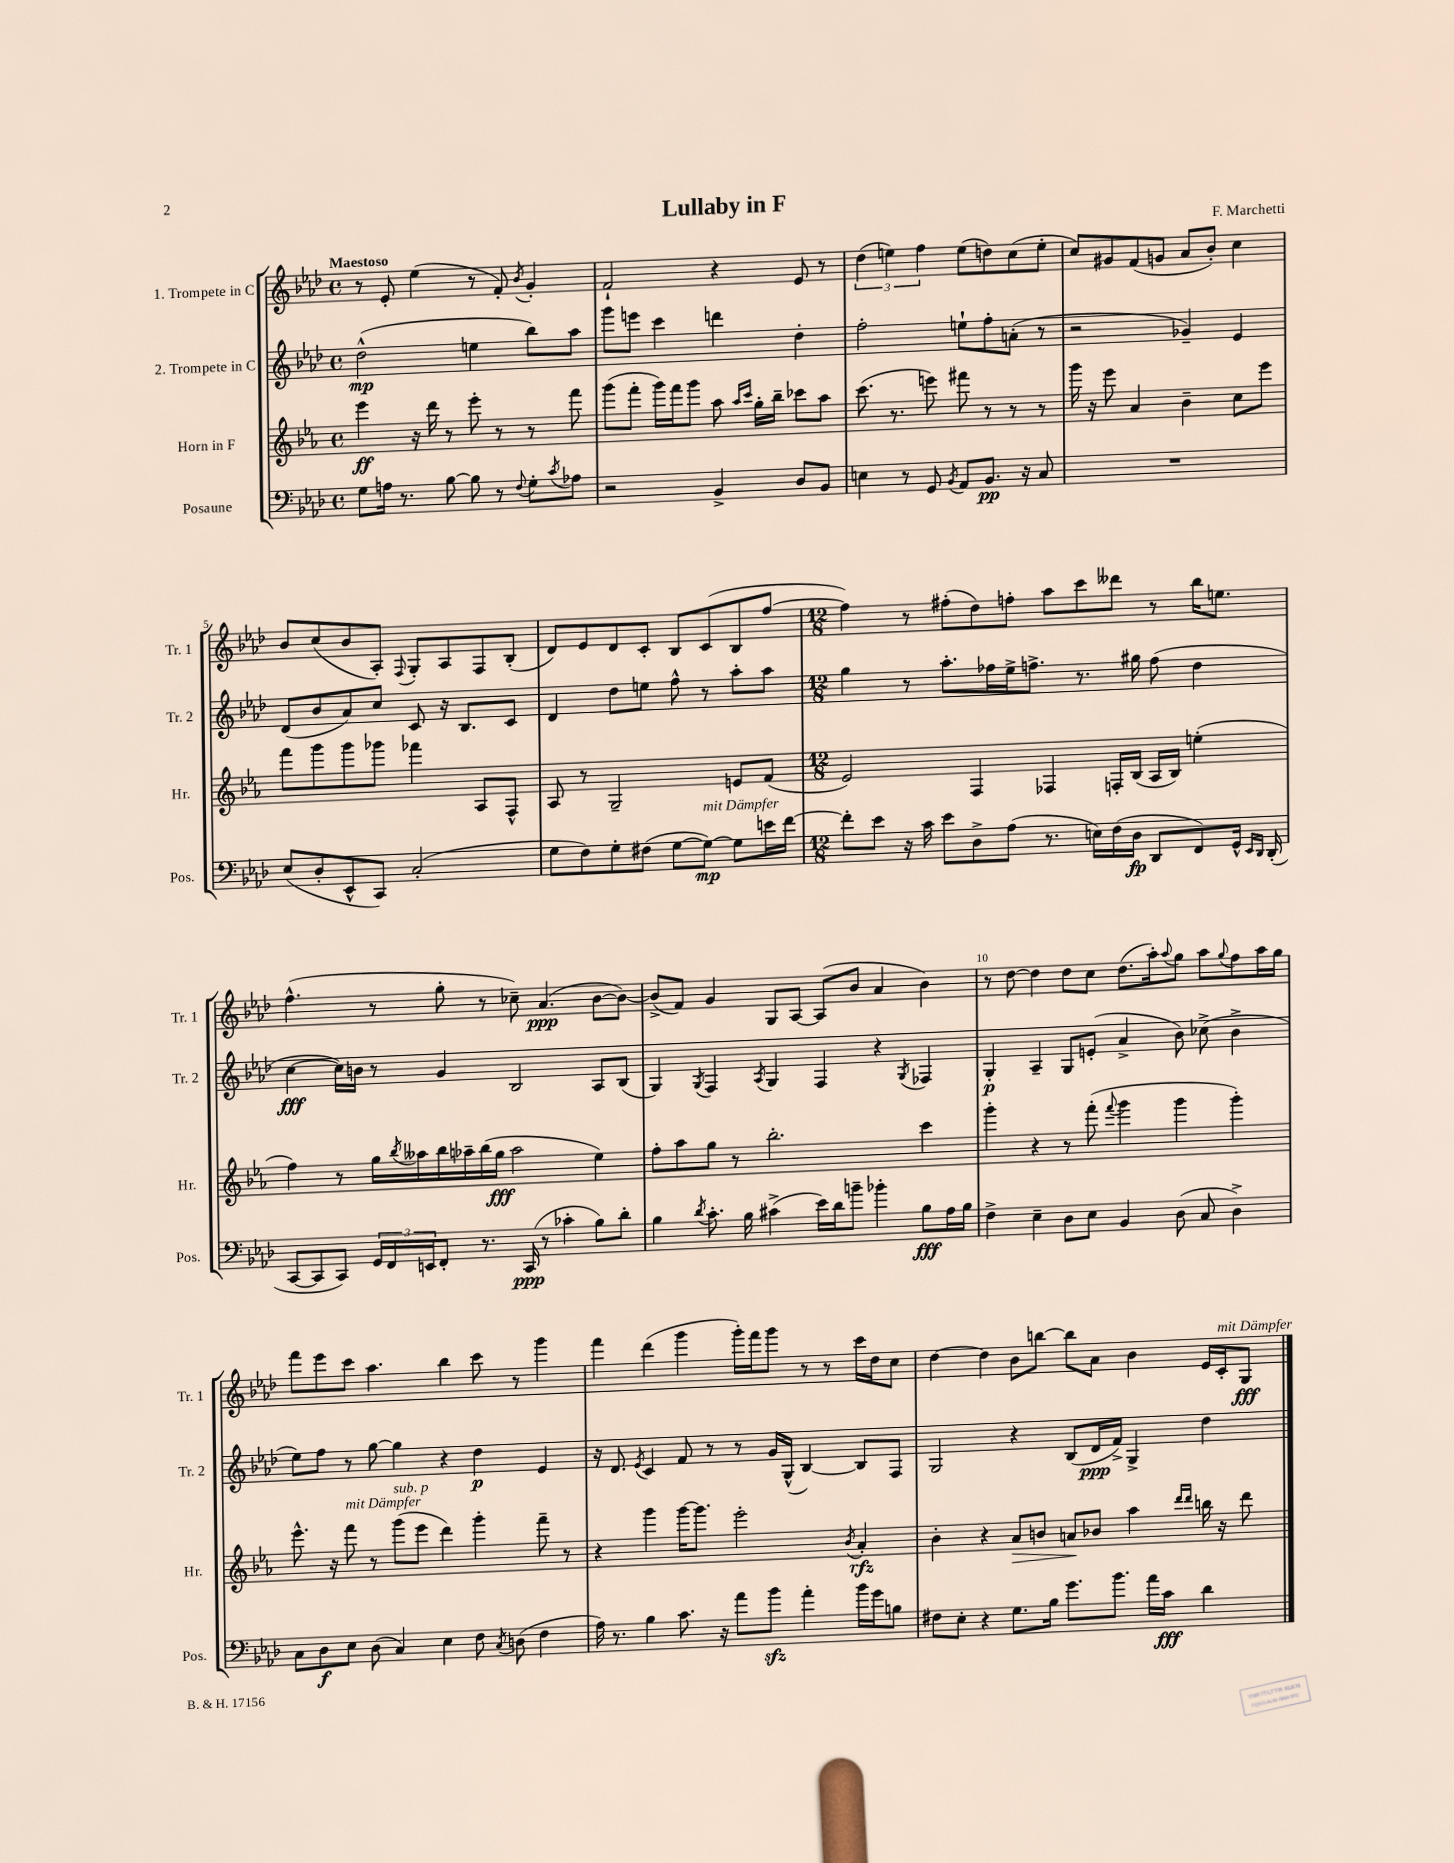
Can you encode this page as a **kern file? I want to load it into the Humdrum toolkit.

**kern	**kern	**kern	**kern
*staff4	*staff3	*staff2	*staff1
*clefF4	*clefG2	*clefG2	*clefG2
*k[b-e-a-d-]	*k[b-e-a-]	*k[b-e-a-d-]	*k[b-e-a-d-]
*M4/4	*M4/4	*M4/4	*M4/4
*met(c)	*met(c)	*met(c)	*met(c)
8G\L	4eee-\	(2dd-^^\	8r
16A\Jk	.	.	8e-'/
8.r	.	.	.
.	16r	.	(4ee-\
.	16ddd\	.	.
[8B-\	8r	.	.
8B-\]	8eee-'\	4ee\	8r
8r	8r	.	8f'/)
8qqF/	.	.	8qb-/
8G'\L	8r	8bb-\L)	4g'/
8qc/	.	.	.
8A-\J	8fff\	8aa-\J	.
=	=	=	=
2r	(8ggg\L	8ggg\L	2f`/
.	8fff'\J	8eee\J	.
.	16ggg\LL)	4ccc\	.
.	16fff\J	.	.
.	8ggg\J	.	.
4BB-^/	8aa-\	4ddd\	4r
.	16qqaa-/LL	.	.
.	16qqccc/JJ	.	.
.	16gg'\LL	.	.
.	16bb-~\JJ	.	.
8D-/L	8ccc-\L	4dd-'\	8e-/
8BB-/J	8aa-\J	.	8r
=	=	=	=
4E\	(8.ccc\	2ff'\	(6dd-\
.	.	.	6ee\)
.	8.r	.	.
8r	.	.	.
.	.	.	6ff\
8GG/	8eee\)	.	.
8qBB-/	.	.	.
8AA-/L	8fff#\	8ee`\L	(8ee\L
8.BB-/J	8r	8ff'\	8dd\)
.	8r	(8a'\J	(8cc\
16r	.	.	.
8C/	8r	8r	8ee'\J
=	=	=	=
1r	16ggg\	2r	8cc/L)
.	16r	.	.
.	8eee-\	.	8g#/
.	4a-/	.	(8f/
.	.	.	8g/J
.	4b-~\	4g-~/)	8a-/L
.	.	.	8b-'/J)
.	8cc\L	4e-/	4cc\
.	8eee-\J	.	.
=	=	=	=
(8E-/L	8fff\L	(8d-/L	8b-/L
8D-'/	8ggg\	8b-/	(8cc/
8EE-^^/	8ggg\	8a-/)	8b-/
8CC/J)	8ggg-\J	8cc/J	8A-'/J)
.	.	.	8qqF/
(2C'/	4fff-\	8c/	8G'/L
.	.	16r	8A-/
.	.	8.B-/L	.
.	8A-/L	.	8F/
.	8F^^/J	8c/J	(8B-'/J
=	=	=	=
8G\L	8A-/	4d-/	8d-/L)
8F\)	8r	.	8e-/
8G'\	2G~/	8dd-\L	8d-/
(8F#\J	.	8ee\J	8c'/J
[8G\L	.	8ff^^\	8B-/L
8G\_J)	.	8r	(8c/
8G\]L	8e/L	8aa-'\L	8B-/
16e\L	(8f/J	8aa-\J	[8ff/J
[16f\JJ	.	.	.
=	=	=	=
*M12/8	*M12/8	*M12/8	*M12/8
8f'\]L	2e-/)	4gg\	4ff\])
8e-\J	.	.	.
16r	.	8r	8r
16c\	.	.	.
8e-\L	.	8.aa-'\L	(8ff#'\L
8D-^\	4F/	.	8dd-\)
.	.	16ff-\L	.
(8A-\J	.	16ee-^\J	8ff'\J
.	.	8.ff^\J	.
8.r	4F-/	.	8aa-\L
.	.	8.r	8ccc\
16E\LL)	.	.	.
(16F\	16F'/LL	.	8ddd--\J
16D-\JJ	(16B-/JJ	16gg#\	.
8DD-/L	16A-/LL	(8ff\	8r
.	16B-/JJ)	.	.
8FF/)	(4ee'\	4dd-\	16bb-\LK
.	.	.	8.ee\J
16GG^^/Jk	.	.	.
16qqEE-/LL	.	.	.
16qqDD-/JJ	.	.	.
(16DD-'/	.	.	.
=	=	=	=
[8CC/L	4ff\)	[4cc\	(4.ff^^\
8CC/]	.	.	.
8CC/J)	8r	16cc\]LL)	.
.	.	16b\JJ	.
24GG/LL	16gg\LL	8r	8r
24FF/	.	.	.
.	8qbb-/	.	.
.	16aa--\	.	.
24EE/J	.	.	.
8FF'/J	16bb-\	4g/	8gg'\
.	16aa-~\	.	.
8.r	(16bb-\	.	8r
.	16gg\JJ	.	.
.	2aa-\	2B-/	8cc-~\)
(16CC/	.	.	.
8r	.	.	(4.a-/
4c-'\	.	.	.
8B-\L)	4ee-\)	8A-/L	[8b-\L
8d-'\J	.	(8B-/J	8b-\_J)
=	=	=	=
4B-\	8ff'\L	4G/)	(8b-^/]L
.	8aa-\	.	8f/J)
8qd-/	.	8qG/	.
8.c'\	8gg\J	4F/	4g/
.	8r	.	.
16B-\	.	.	.
.	.	8qA-/	.
(4c#^\	2.bb-'\	4G/	8G/L
.	.	.	[8A-/J
16e-\LL)	.	4F/	(8A-/]L
16d-\J	.	.	.
8b~\J	.	.	8b-/J
4b-'\	.	4r	4a-/
.	.	8qG/	.
8B-\L	4ccc\	4F-/	4b-\)
16A-\L	.	.	.
16B-\JJ	.	.	.
=	=	=	=
4F^\	4ggg'\	4G'/	8r
.	.	.	[8dd-\
4E-~\	4r	4A-~/	4dd-\]
8D-\L	8r	8G/L	8dd-\L
8E-\J	(8fff'\	(8e'/J	8cc\J
.	8qqfff/	.	.
4BB-/	4ggg\	4a-^/	(8.dd-\L
.	.	.	16aa-'\k)
.	.	.	8qqaa-/
(8D-\	4ggg\	8b-\)	8gg\J
8C/	.	(8cc-^\	8aa-\L
.	.	.	8qqgg/
4D-^\)	4ggg'\)	4b-^\	8ff\
.	.	.	16aa-\L
.	.	.	16gg\JJ
=	=	=	=
8C\L	8.eee-^^\	8ee-\L)	8fff\L
8D-\	.	8ff\J	8eee-\
.	16r	.	.
8E-\J	8fff\	8r	8ccc\J
(8D-\	8r	[8gg\	4.aa-\
4C/)	(8ggg\L	4gg\]	.
.	8eee-\J	.	.
4E-\	4ddd\)	4r	4bb-\
8F\	4ggg'\	4dd-\	8ccc\
8qC/	.	.	.
(8D\	.	.	8r
4F\	8fff~\	4e-/	4ggg\
.	8r	.	.
=	=	=	=
16A-\)	4r	16r	4fff\
8.r	.	8.d-/	.
.	.	8qe-/	.
4B-\	4ggg\	4c/	(4ddd-\
8.c\	[16ggg\LK	8f/	4ggg\
.	8.ggg\]J	.	.
.	.	8r	.
16r	.	.	.
8a-\L	2eee-'\	8r	16ggg'\LL)
.	.	.	16fff\J
8b-\J	.	16g/LL	8ggg\J
.	.	(16G^^/JJ	.
4a-'\	.	[4B-/)	8r
.	.	.	8r
.	8qb-/	.	.
16b-\LL	4a-'/	8B-/]L	16ccc\LL
16g\J	.	.	16dd-\J
8B\J	.	8F/J	8cc\J
=	=	=	=
8F#\L	4b-'\	2G/	[4dd-\
8E-'\J	.	.	.
4r	4r	.	4dd-\]
8.G\L	8a-/L	4r	8b-\L
.	8b/J	.	[8bb\J
16B-\Jk	.	.	.
8.g\L	8a/L	(8B-/L	8bb\]L
.	8b-/J	16d-/L	8a-\J
8.b-\J	.	16f^/JJ)	.
.	4aa-\	4G^/	4b-\
16a-\LL	.	.	.
16c\JJ	.	.	.
.	16qqddd/LL	.	.
.	16qqddd/JJ	.	.
4d-\	16bb\	4dd-\	16e-/LL
.	16r	.	16c'/J
.	8ddd\	.	8G/J
==	==	==	==
*-	*-	*-	*-
